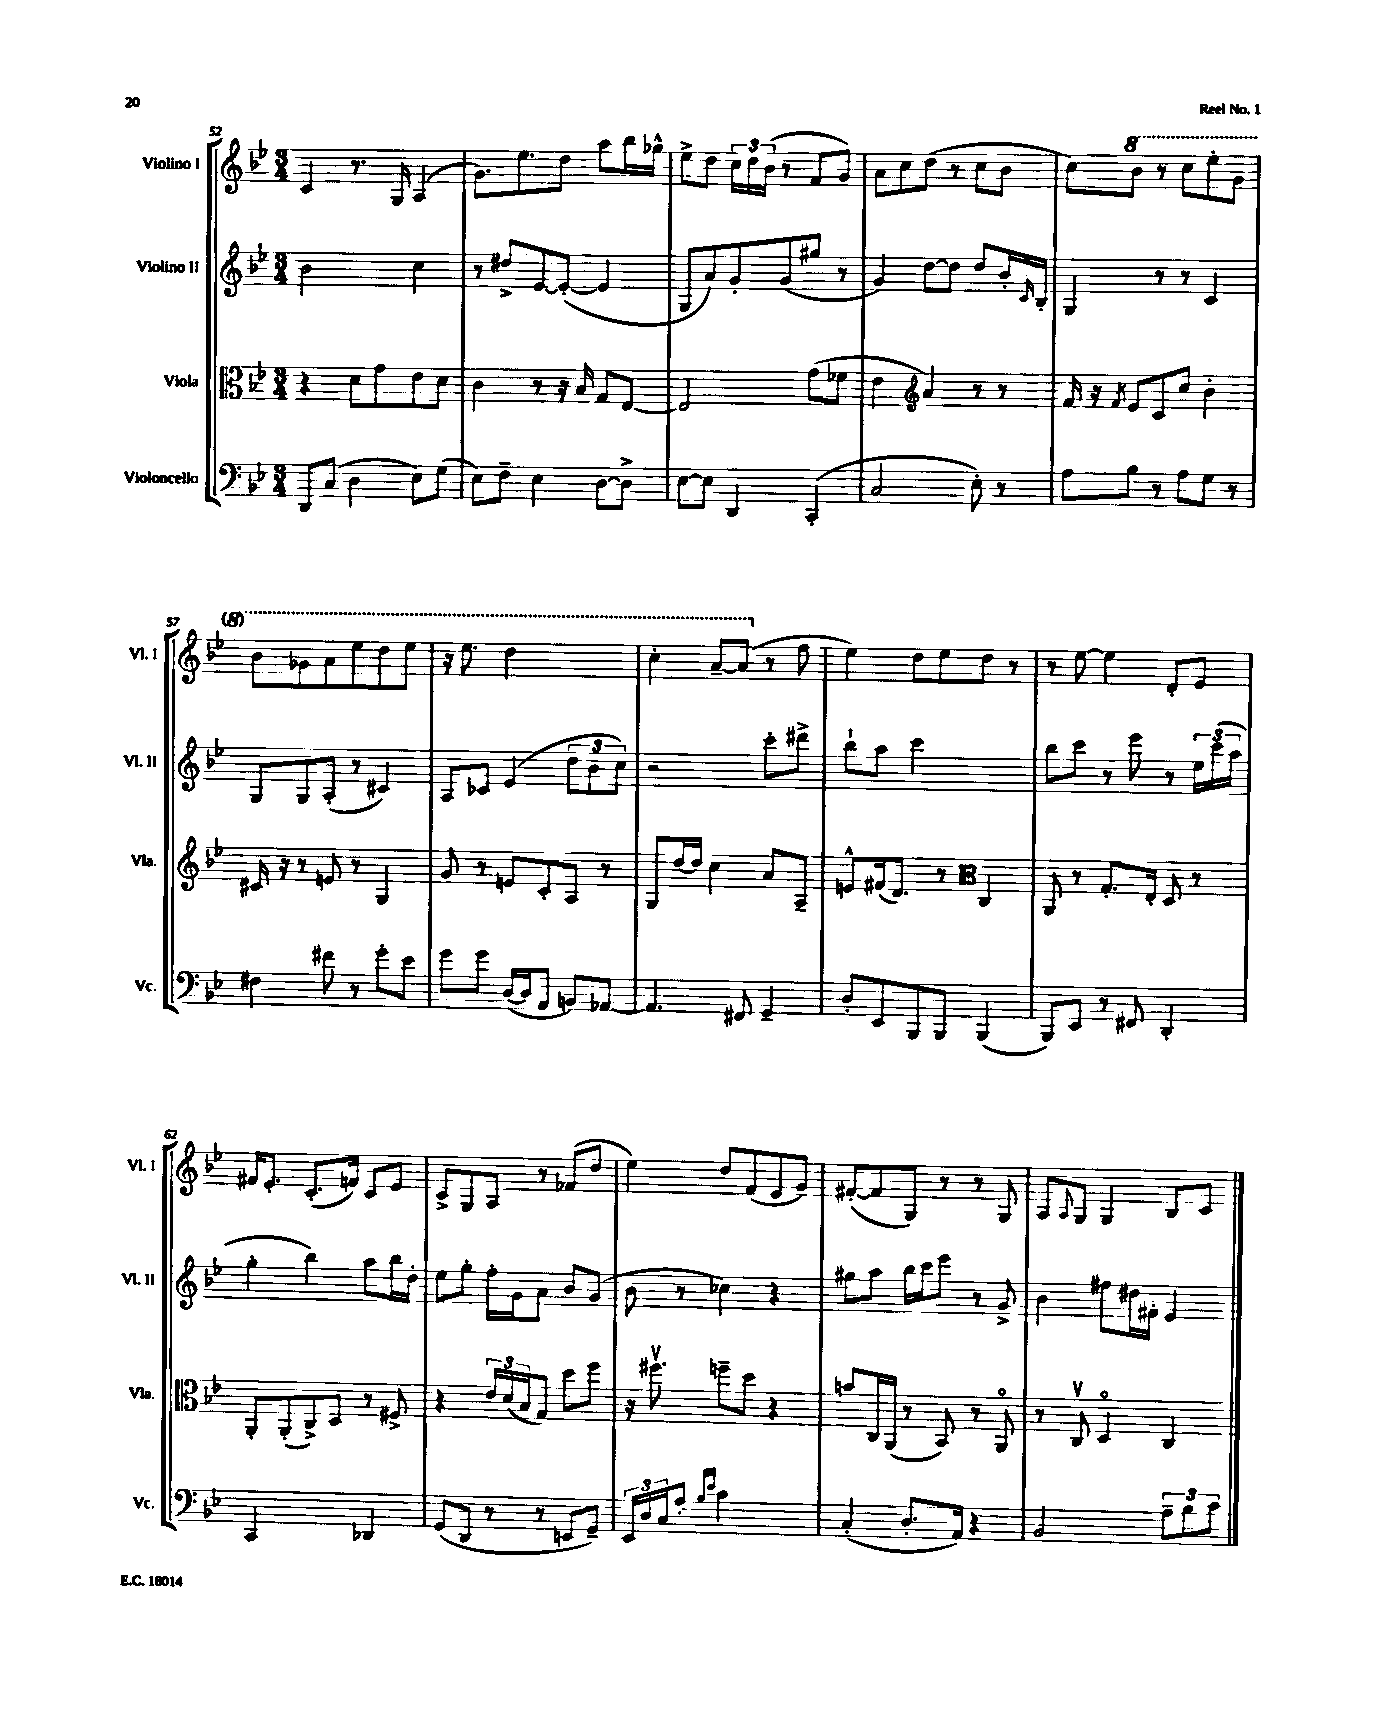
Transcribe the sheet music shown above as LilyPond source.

<<
\new StaffGroup <<
\new Staff = "s0" \with { instrumentName = "Violino I" shortInstrumentName = "Vl. I" } {
    \clef treble \key bes \major \numericTimeSignature \time 3/4
    c'4 r8. g16 a4( |
    g'8.) ees''8. d''8 a''8 bes''16 ges''16-^ |
    ees''8-> d''8 \tuplet 3/2 { c''16 d''16 bes'16( } r8 f'8 g'8) |
    a'8 c''8 d''8( r8 c''8 bes'8 |
    c''8) \ottava #1 bes''8 r8 c'''8 ees'''8-. g''8 |
    bes''8 ges''8 a''8 ees'''8 d'''8 ees'''8 |
    r16 ees'''8. d'''2 |
    c'''4-. a''8~-- a''8( \ottava #0 r8 f''8 |
    ees''4) d''8 ees''8 d''8 r8 |
    r8 ees''8~ ees''4 d'8-. ees'8 |
    fis'16 ees'8.-. c'8.-.( f'16) c'8 ees'8 |
    c'8-> g8 a8 r8 fes'8( d''8 |
    ees''4) d''8 f'8( ees'8 g'8) |
    fis'8~-.( fis'8 g8) r8 r8 g8 |
    a8 \appoggiatura { a8 } g8 g4 bes8 c'8 \bar "|." |
}
\new Staff = "s1" \with { instrumentName = "Violino II" shortInstrumentName = "Vl. II" } {
    \clef treble \key bes \major \numericTimeSignature \time 3/4
    bes'2 c''4 |
    r8 dis''8-> ees'8~ ees'8~-.( ees'4 |
    g8 a'8) g'8-. g'8( gis''8 r8 |
    g'4) d''8~ d''8 d''8 bes'16-. \grace { c'16 } bes16-. |
    g4 r8 r8 c'4 |
    g8 g8 a8-.( r8 cis'4) |
    a8 ces'8 ees'4( \tuplet 3/2 { d''8 bes'8 c''8) } |
    r2 c'''8-. dis'''8-> |
    bes''8-! a''8 c'''2 |
    bes''8 c'''8 r8 ees'''8 r8 \tuplet 3/2 { ees''16 c'''16( a''16 } |
    g''4-. bes''4) a''8 bes''16 d''16-. |
    ees''8 g''8-. f''16-. g'16 a'8 bes'8 g'8( |
    bes'8 r8 ces''4) r4 |
    gis''8 a''8 bes''16 c'''16 ees'''8 r8 g'8-> |
    bes'4 fis''8 dis''16 fis'16-. ees'4 \bar "|." |
}
\new Staff = "s2" \with { instrumentName = "Viola" shortInstrumentName = "Vla." } {
    \clef alto \key bes \major \numericTimeSignature \time 3/4
    r4 d'8 g'8 ees'8 d'8 |
    c'4 r8 r16 bes16 g8 ees8~ |
    ees2 g'8( fes'8 |
    ees'4 \clef treble a'4) r8 r8 |
    f'16 r16 \acciaccatura { f'8 } ees'8 c'8 c''8 bes'4-. |
    cis'16 r16 r8 e'8 r8 g4 |
    g'8 r8 e'8 c'8-. a8 r8 |
    g8 d''16~ d''16 c''4 a'8 a8-- |
    e'8-^ fis'16( d'8.) r8 \clef alto c4 |
    a,8 r8 g8.-. ees16-. d8 r8 |
    a,8-. a,8-.( c8->) d8 r8 fis8-> |
    r4 \tuplet 3/2 { ees'16 d'16( bes16 } g8) d''8 f''8 |
    r16 fis''8.\upbow f''8-- d''8 r4 |
    b'8 c16 a,16( r8 bes,8) r8 a,8\flageolet |
    r8 c8\upbow d4\flageolet c4 \bar "|." |
}
\new Staff = "s3" \with { instrumentName = "Violoncello" shortInstrumentName = "Vc." } {
    \clef bass \key bes \major \numericTimeSignature \time 3/4
    d,8 c8( d4 ees8) g8( |
    ees8) f8-- ees4 d8~ d8-> |
    ees8~ ees8 d,4 c,4-.( |
    c2 ees8-.) r8 |
    a8 bes8 r8 a8 g8 r8 |
    fis4 fis'8 r8 g'8-. ees'8 |
    g'8 g'8 d16~( d16 a,8 b,8) aes,8~ |
    aes,4. fis,8 g,4-- |
    d8-. ees,8 bes,,8 bes,,8 bes,,4( |
    bes,,8) ees,8 r8 fis,8 d,4-. |
    c,2 des,4 |
    g,8( d,8 r8 r8 e,8 g,8--) |
    \tuplet 3/2 { ees,16 d16 c16 } a8-. \grace { bes16 ees'16 } c'2 |
    c4-.( d8.-. a,16) r4 |
    bes,2 \tuplet 3/2 { a8-- bes8 c'8 } \bar "|." |
}
>>
>>
\layout { \context { \Score currentBarNumber = #52 } }
